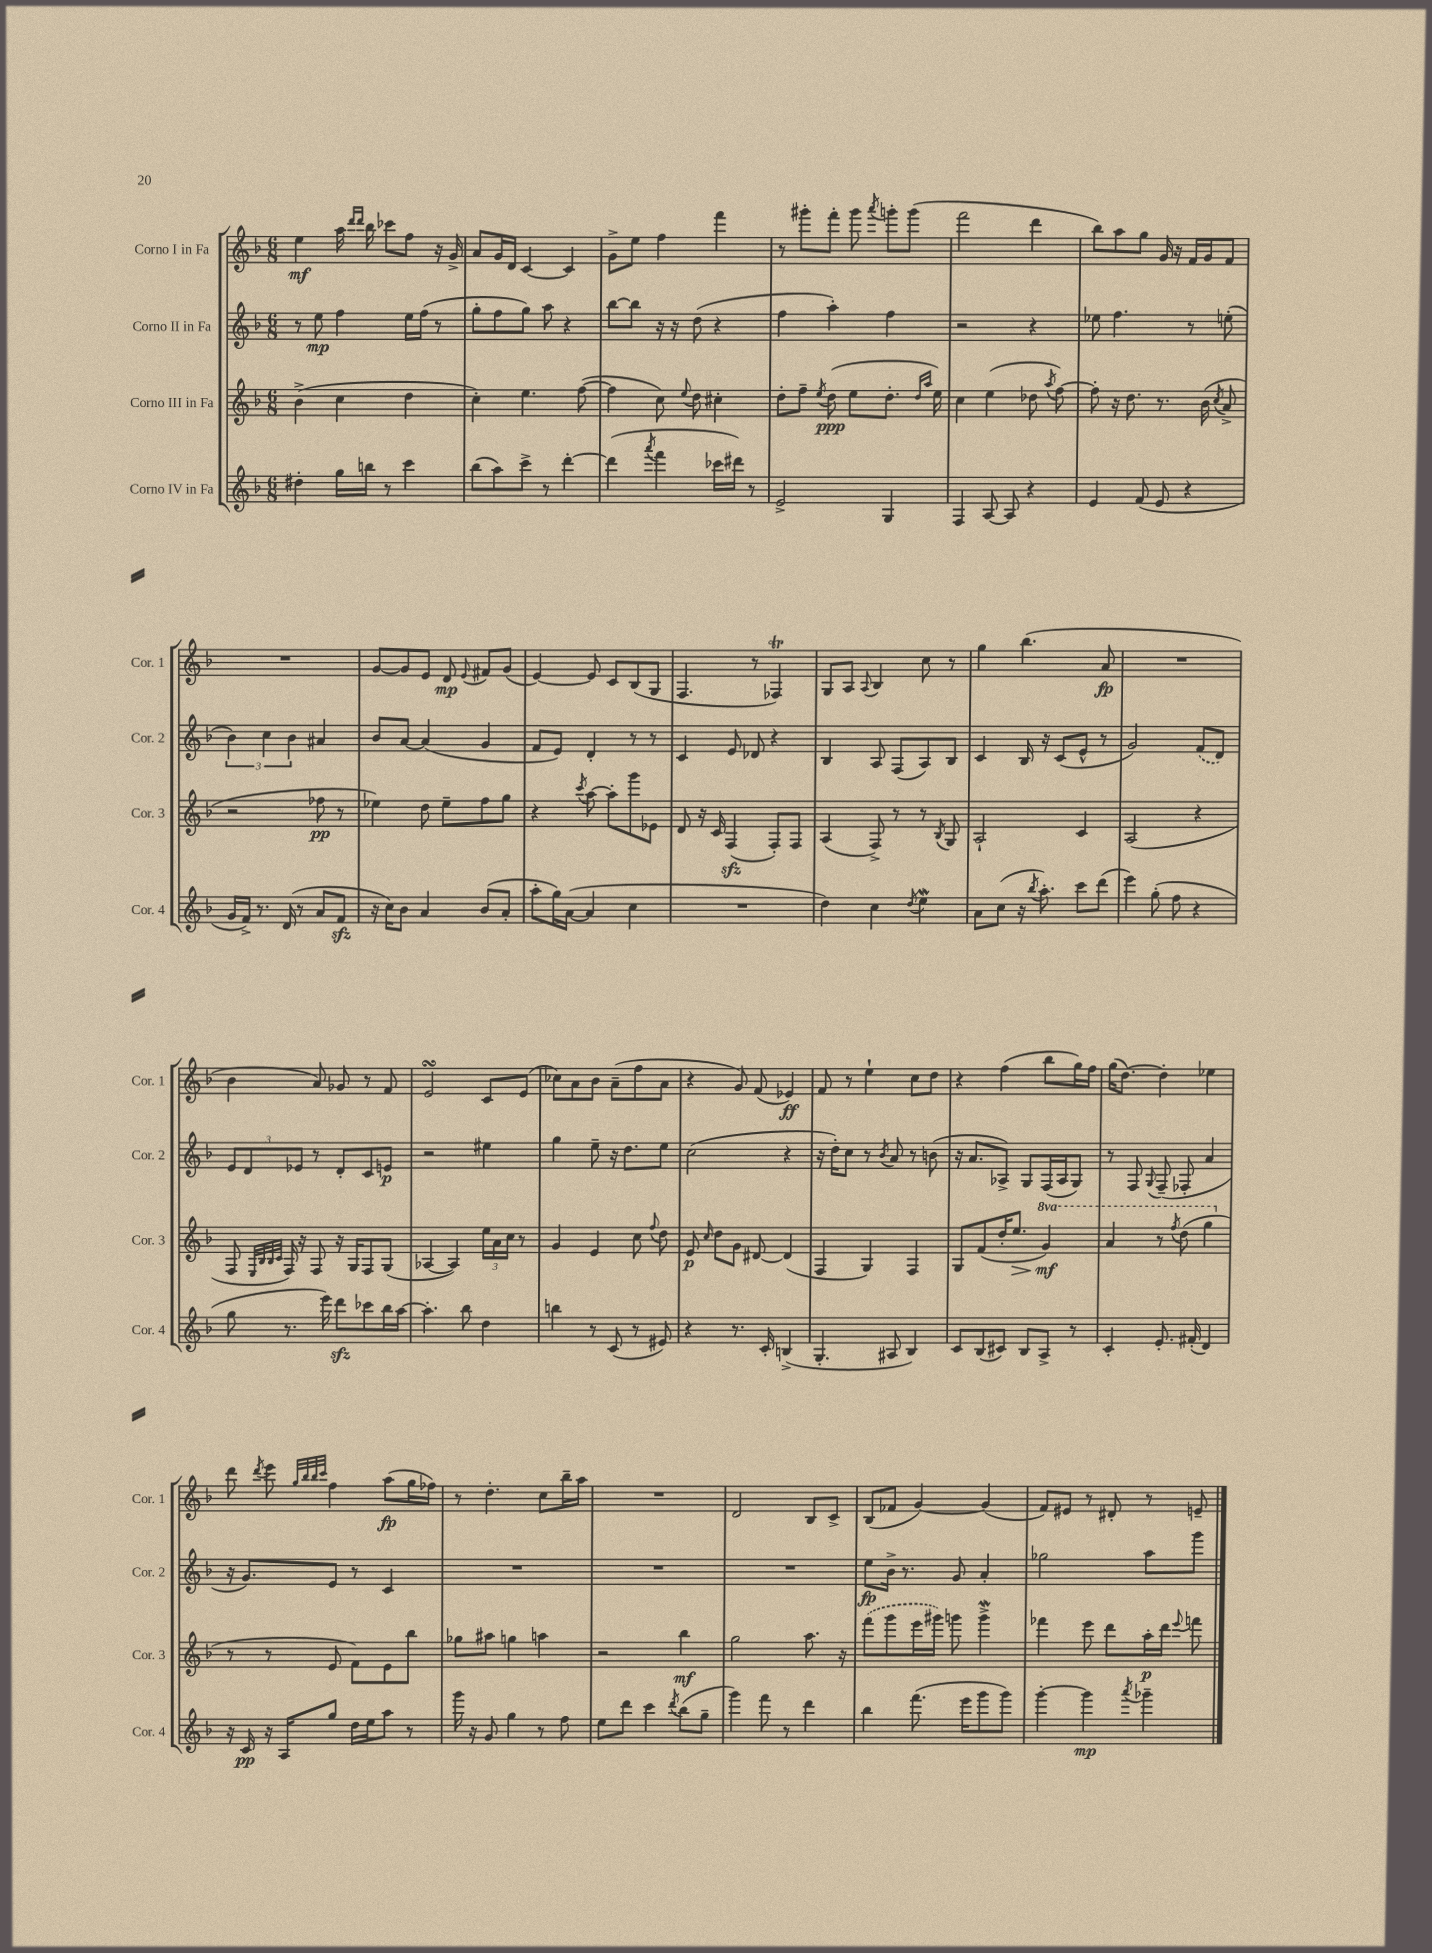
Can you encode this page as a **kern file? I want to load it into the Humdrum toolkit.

**kern	**kern	**kern	**kern
*staff4	*staff3	*staff2	*staff1
*clefG2	*clefG2	*clefG2	*clefG2
*k[b-]	*k[b-]	*k[b-]	*k[b-]
*M6/8	*M6/8	*M6/8	*M6/8
4dd#'	(4b-^	8r	4ee
.	.	8ee	.
16gg	4cc	4ff	16aa
.	.	.	16qqddd
.	.	.	16qqddd
16bb	.	.	16bb-
8r	.	.	8ccc-
4ccc	4dd	16ee	8ff
.	.	(16ff	.
.	.	8r	16r
.	.	.	16g^
=	=	=	=
(8bb-	4cc')	8gg'	8a
8aa)	.	8ff	16g
.	.	.	16d
8ccc^	4.ee	8gg)	[4c
8r	.	8aa	.
[4ddd'	.	4r	4c]
.	([8ff	.	.
=	=	=	=
(4ddd]	4ff]	[8bb-	8g^
.	.	8bb-]	8ee
8qaaa	.	.	.
4fff	8cc)	16r	4ff
.	.	16r	.
.	8qqee	.	.
.	8dd	(8dd	.
16ccc-	4cc#'	4r	4fff
16ddd#)	.	.	.
8r	.	.	.
=	=	=	=
2e^	8dd'	4ff	8r
.	8ff~	.	8ggg#'
.	8qee	.	.
.	(8dd	4aa')	8fff'
.	8ee	.	8ggg#
.	.	.	8qaaa
4G	8.dd'	4ff	8ggg'
.	.	.	(8ggg
.	16qqdd	.	.
.	16qqaa	.	.
.	16ee)	.	.
=	=	=	=
4F	4cc	2r	2fff
[8A	(4ee	.	.
8A]	.	.	.
4r	8dd-	4r	4ddd
.	8qaa	.	.
.	[8ff)	.	.
=	=	=	=
4e	8ff']	8ee-	8bb-)
.	16r	4.ff	8aa
.	8.dd	.	.
(8f	.	.	8gg
8e	8.r	.	16g
.	.	.	16r
4r	.	8r	16f
.	(16b-	.	16g
.	8qcc	.	.
.	8a^	(8ee'	8f
=	=	=	=
16g	2r	6b-)	2.r
16f^)	.	.	.
8.r	.	.	.
.	.	6cc	.
(16d	.	.	.
.	.	6b-	.
8r	.	.	.
8a	8ff-	4a#	.
8f	8r	.	.
=	=	=	=
16r	4ee-)	8b-	[8g
16cc)	.	.	.
8b-	.	[8a	8g]
4a	8dd	(4a]	8e
.	8ee-~	.	8d
.	.	.	8qqe
(8b-	8ff	4g	8f#
8a'	8gg	.	(8g
=	=	=	=
8aa'	4r	8f	[4e)
16gg)	.	8e)	.
([16a	.	.	.
.	8qccc	.	.
4a]	[8aa	4d'	8e]
.	8aa']	.	8c
4cc	8ggg	8r	(8B-
.	8e-	8r	8G
=	=	=	=
2.r	8d	4c	4.F
.	16r	.	.
.	16c	.	.
.	(4F	8e	.
.	.	8d-	8r
.	8F')	4r	4F-)
.	8F	.	.
=	=	=	=
4dd)	(4A	4B-	8G
.	.	.	8A
.	.	.	8qqA
4cc	8F^)	8A	4B-
.	8r	(8F	.
8qdd	.	.	.
4ee	8r	8A)	8cc
.	8qB-	.	.
.	8G	8B-	8r
=	=	=	=
8a	2A`	4c	4gg
(8cc	.	.	.
16r	.	16B-	(4.bb-
8qbb-	.	.	.
8.aa')	.	16r	.
.	.	(8c	.
8ccc	4c	8e^^	.
(8ddd	.	8r	8a
=	=	=	=
4eee)	(2A	2g)	2.r
(8gg'	.	.	.
8ff	.	.	.
4r	4r	(8f	.
.	.	8d)	.
=	=	=	=
8gg	8F	12e	4b-
.	.	12d	.
.	32qqE	.	.
.	32qqB-	.	.
.	32qqB-	.	.
.	32qqc	.	.
8.r	16F)	.	.
.	.	12e-	.
.	16r	.	.
.	8F	8r	8a)
16eee)	.	.	.
8ddd	16r	8d'	8g-
.	16G	.	.
8ccc-	8F	8c	8r
16bb-	(8G	8e	8f
[16aa	.	.	.
=	=	=	=
4.aa']	[4A-	2r	2e
.	4A-])	.	.
8bb-	.	.	.
4dd	24ee	4ee#	8c
.	24a	.	.
.	24cc	.	.
.	8r	.	(8e
=	=	=	=
4bb	4g	4gg	8cc-)
.	.	.	8a
8r	4e	8ee~	8b-
(8c	.	16r	(8a~
.	.	8.dd	.
8r	8cc	.	8ff
.	8qqff	.	.
8e#)	8dd	8ee	8a
=	=	=	=
4r	8e	(2cc	4r
.	16qqcc	.	.
.	8dd	.	.
8.r	8g	.	8g)
.	[8d#	.	(8f
16c'	.	.	.
(4B^	(4d#]	4r	4e-)
=	=	=	=
4.G'	4F	16r	8f
.	.	16dd')	.
.	.	8cc	8r
.	4G)	8r	4ee`
.	.	8qb-	.
8A#	.	8a	.
4B-)	4F	8r	8cc
.	.	(8b	8dd
=	=	=	=
8c	8G	16r	4r
.	.	8.a	.
(8B-	(8f	.	.
8c#)	16dd'	8A-^)	(4ff
.	8.ee	.	.
8B-	.	8G	.
8A^	4gg)	(16F	8bb-
.	.	16A-	.
8r	.	8G)	16gg)
.	.	.	16ff
=	=	=	=
4c'	4aa	8r	(16gg
.	.	.	[8.dd)
.	.	8F	.
.	.	8qqG	.
8.e'	8r	(8F~	4dd']
.	8qfff	.	.
.	(8ddd	8F-'	.
(16f#'	.	.	.
4d)	4ggg	4a	4ee-
=	=	=	=
16r	8r	16r	8ddd
16c	.	8.g)	.
.	.	.	8qddd
16r	8r	.	8eee
16A	.	.	.
.	.	.	32qqgg
.	.	.	32qqbb-
.	.	.	32qqbb-
.	.	.	32qqccc
8gg	8e	8e	4ff
16dd	8f)	8r	.
16ee	.	.	.
8aa	8e	4c	(8aa
8r	8bb-	.	16gg
.	.	.	16ff-)
=	=	=	=
16ggg	8gg-	2.r	8r
16r	.	.	.
8g	8aa#	.	4.dd'
4gg	4gg	.	.
8r	4aa	.	8cc
8ff	.	.	16bb-~
.	.	.	16aa
=	=	=	=
8ee	2r	2.r	2.r
8ddd	.	.	.
4ccc	.	.	.
8qddd	.	.	.
(8bb-	4bb-	.	.
8gg~	.	.	.
=	=	=	=
4ggg)	2gg	2.r	2d
8fff	.	.	.
8r	.	.	.
4ddd	8.aa	.	8B-
.	.	.	8c^
.	16r	.	.
=	=	=	=
4bb-	(8fff	8ee	(8B-
.	8ggg	16b-^	8f-
.	.	8.r	.
(8.fff	16eee	.	[4g)
.	16ggg#)	.	.
.	8ggg	8g	.
16eee	.	.	.
8ggg	4ggg^	4a'	(4g]
8ggg)	.	.	.
=	=	=	=
[4ggg'	4fff-	2gg-	8f)
.	.	.	8e#
4ggg]	8eee	.	8r
.	8ddd	.	8d#'
8qaaa	.	.	.
4ggg-~	16aa'	8aa	8r
.	16ddd	.	.
.	8qqeee	.	.
.	8fff	8ggg	8e~
==	==	==	==
*-	*-	*-	*-
